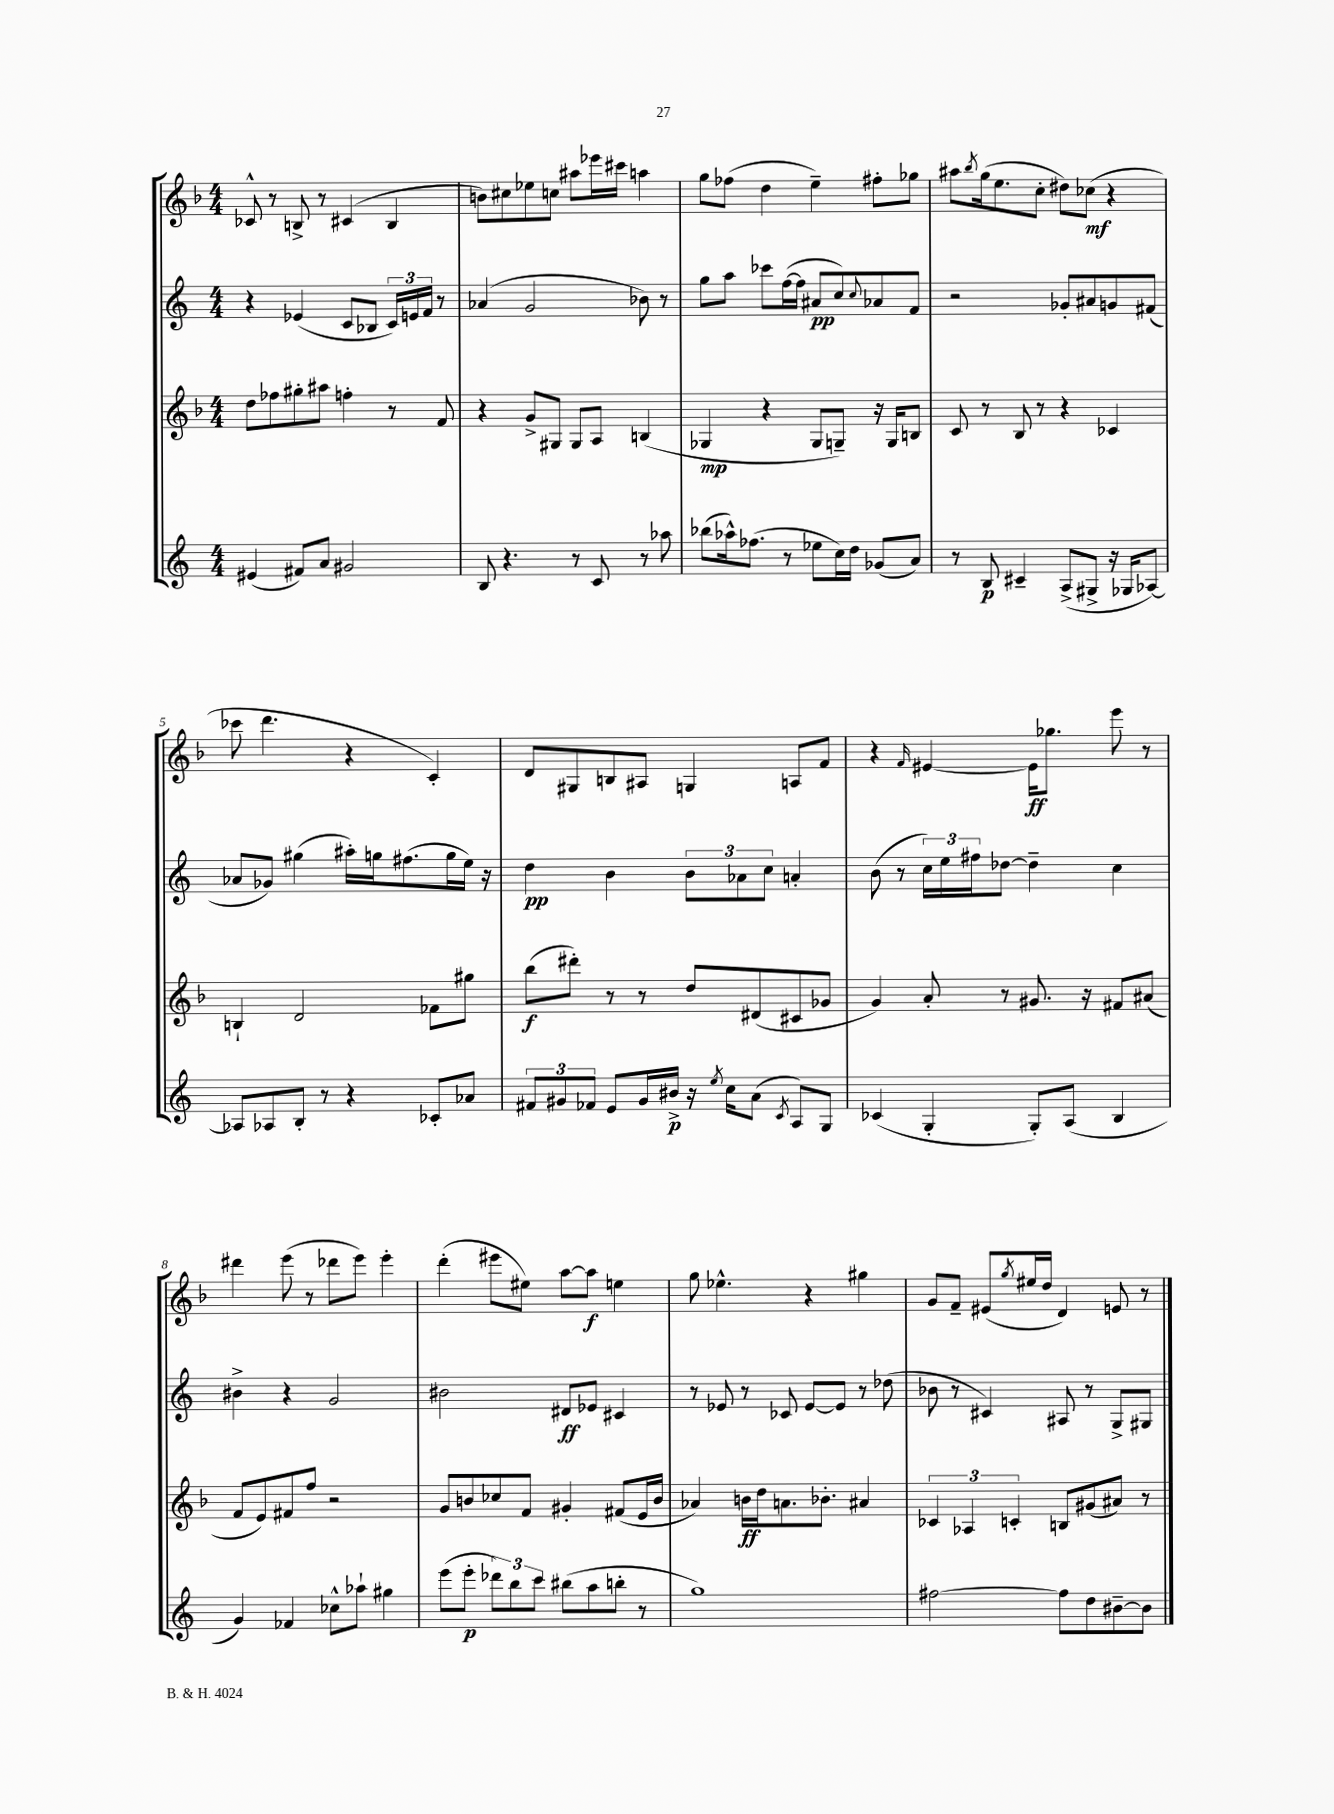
<<
\new StaffGroup <<
\new Staff = "s0" {
    \clef treble \key f \major \numericTimeSignature \time 4/4
    ces'8-^ r8 b8-> r8 cis'4( b4 |
    b'8) cis''8 ees''8 c''8 ais''8 ees'''16 cis'''16 a''4 |
    g''8 fes''8( d''4 e''4--) fis''8-. ges''8 |
    ais''8 \acciaccatura { bes''8 } g''16( e''8. c''8-. dis''8) ces''8\mf( r4 |
    ces'''8 d'''4. r4 c'4-.) |
    d'8 gis8 b8 ais8 g4 a8 f'8 |
    r4 \grace { f'16 } eis'4~ eis'16\ff ges''8. e'''8 r8 |
    dis'''4 e'''8( r8 des'''8 e'''8) e'''4-. |
    d'''4-.( eis'''8 eis''8) a''8~ a''8\f e''4 |
    g''8 ees''4.-^ r4 gis''4 |
    g'8 f'8-- eis'8( \acciaccatura { g''8 } eis''16 d''16 d'4) e'8 r8 \bar "|." |
}
\new Staff = "s1" {
    \clef treble \key c \major \numericTimeSignature \time 4/4
    r4 ees'4( c'8 bes8 \tuplet 3/2 { c'16) e'16 f'16 } r8 |
    aes'4( g'2 bes'8) r8 |
    g''8 a''8 ces'''8 f''16~( f''16 ais'8\pp c''8) \appoggiatura { c''8 } aes'8 f'8 |
    r2 ges'8-. ais'8 g'8 fis'8( |
    aes'8 ges'8) gis''4( ais''16-.) g''16 fis''8.( g''16 e''16) r16 |
    d''4\pp b'4 \tuplet 3/2 { b'8 aes'8 c''8 } a'4-. |
    b'8( r8 \tuplet 3/2 { c''16) e''16 fis''16 } des''8~ des''4-- c''4 |
    bis'4-> r4 g'2 |
    bis'2 dis'8\ff ees'8 cis'4 |
    r8 ees'8 r8 ces'8 ees'8~ ees'8 r8 des''8( |
    bes'8 r8 cis'4) ais8 r8 g8-> gis8 \bar "|." |
}
\new Staff = "s2" {
    \clef treble \key f \major \numericTimeSignature \time 4/4
    d''8 fes''8 gis''8-. ais''8 f''4-. r8 f'8 |
    r4 g'8-> gis8 gis8 a8 b4( |
    ges4\mp r4 ges8 g8--) r16 g16 b8 |
    c'8 r8 bes8 r8 r4 ces'4 |
    b4-! d'2 fes'8 gis''8 |
    bes''8\f( dis'''8-.) r8 r8 d''8 dis'8( cis'8 ges'8 |
    g'4) a'8-. r8 gis'8. r16 fis'8 ais'8( |
    f'8 e'8) fis'8 f''8 r2 |
    g'8 b'8 ces''8 f'8 gis'4-. fis'8( e'16 b'16 |
    aes'4) b'16\ff d''16 a'8. bes'8.-. ais'4 |
    \tuplet 3/2 { ces'4 aes4 c'4-. } b8 gis'8( ais'8) r8 \bar "|." |
}
\new Staff = "s3" {
    \clef treble \key c \major \numericTimeSignature \time 4/4
    eis'4( fis'8) a'8 gis'2 |
    b8 r4. r8 c'8 r8 aes''8 |
    bes''8( aes''16-^) fes''8.( r8 ees''8 c''16) d''16 ges'8( a'8) |
    r8 b8\p cis'4-- a8->( gis8-> r16 ges16 aes8~) |
    aes8 aes8 b8-. r8 r4 ces'8-. aes'8 |
    \tuplet 3/2 { fis'8 gis'8 fes'8 } e'8 gis'16 bis'16->\p r16 \acciaccatura { e''8 } c''16 a'8( \acciaccatura { c'8 } a8) g8 |
    ces'4( g4-. g8-.) a8( b4 |
    g'4) fes'4 ces''8-^ aes''8-! gis''4 |
    e'''8( e'''8-.\p \tuplet 3/2 { des'''8) b''8 c'''8 } bis''8( a''8 b''8-. r8 |
    g''1) |
    fis''2~ fis''8 d''8 bis'8~-- bis'8 \bar "|." |
}
>>
>>
